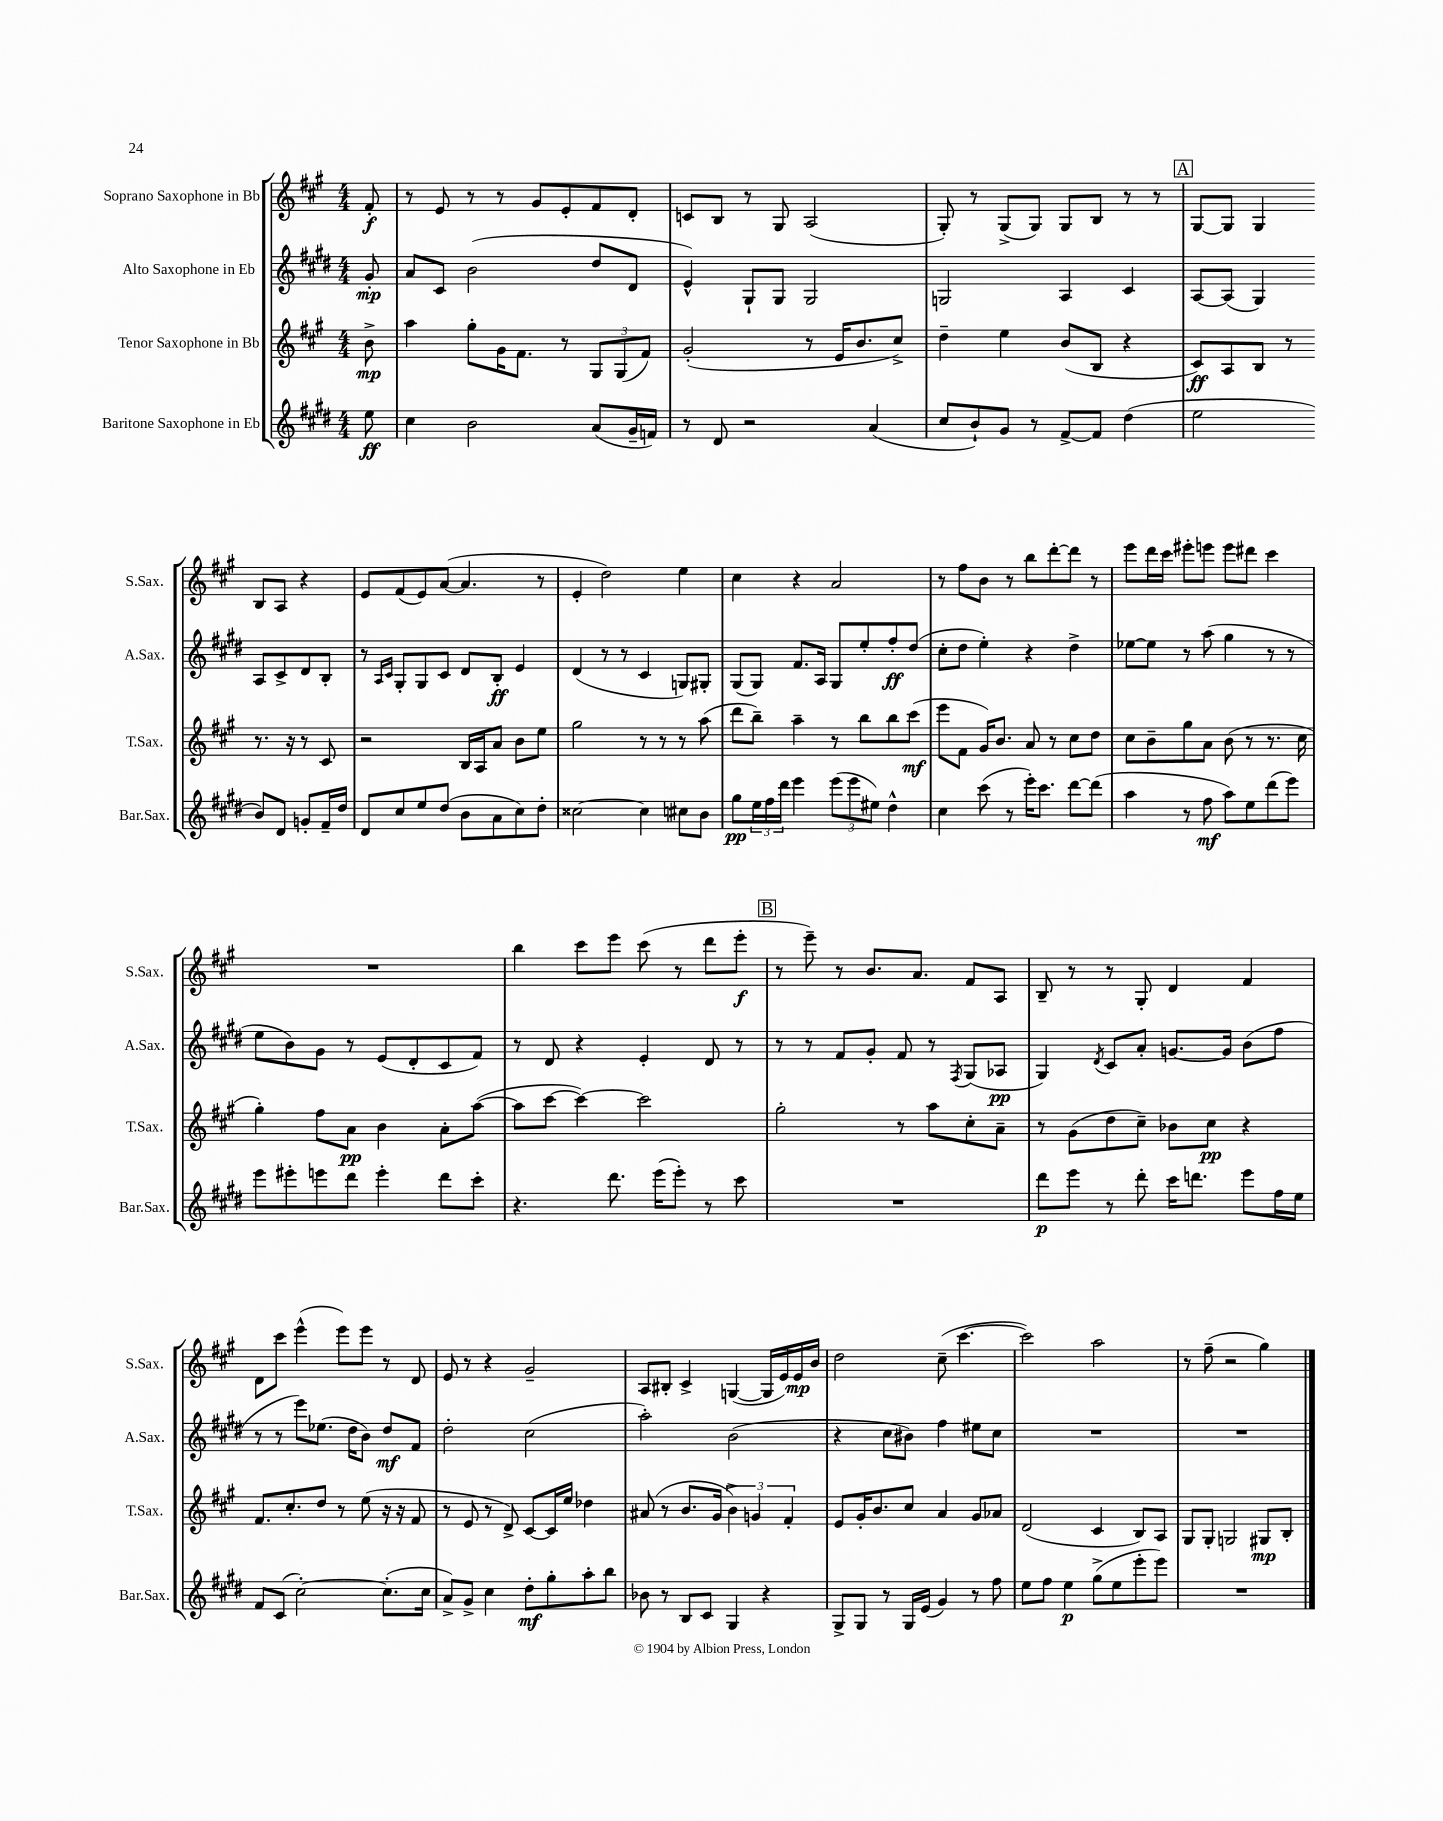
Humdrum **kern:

**kern	**dynam	**kern	**dynam	**kern	**dynam	**kern	**dynam
*part4	*part4	*part3	*part3	*part2	*part2	*part1	*part1
*staff4	*staff4	*staff3	*staff3	*staff2	*staff2	*staff1	*staff1
*I"Baritone Saxophone in Eb	*	*I"Tenor Saxophone in Bb	*	*I"Alto Saxophone in Eb	*	*I"Soprano Saxophone in Bb	*
*I'Bar.Sax.	*	*I'T.Sax.	*	*I'A.Sax.	*	*I'S.Sax.	*
*clefG2	*	*clefG2	*	*clefG2	*	*clefG2	*
*k[f#c#g#d#]	*	*k[f#c#g#]	*	*k[f#c#g#d#]	*	*k[f#c#g#]	*
*M4/4	*	*M4/4	*	*M4/4	*	*M4/4	*
=	=	=	=	=	=	=	=
8ee\	ff	8b^\	mp	8g#'/	mp	8f#'/	f
=1	=1	=1	=1	=1	=1	=1	=1
4cc#\	.	4aa\	.	8a/L	.	8r	.
.	.	.	.	8c#/J	.	8e/	.
2b\	.	8gg#'\L	.	(2b\	.	8r	.
.	.	16g#\K	.	.	.	8r	.
.	.	8.f#\J	.	.	.	.	.
.	.	.	.	.	.	8g#/L	.
.	.	8r	.	.	.	8e'/	.
(8a/L	.	12G#/L	.	8dd#/L	.	8f#/	.
.	.	(12G#/	.	.	.	.	.
16g#~/L	.	.	.	8d#/J	.	8d'/J	.
.	.	12f#/J)	.	.	.	.	.
16fn/JJ)	.	.	.	.	.	.	.
=2	=2	=2	=2	=2	=2	=2	=2
8r	.	(2g#'/	.	4e^^/)	.	8cn/L	.
8d#/	.	.	.	.	.	8B/J	.
2r	.	.	.	8G#`/L	.	8r	.
.	.	.	.	8G#/J	.	8G#/	.
.	.	8r	.	2G#/	.	(2A/	.
.	.	16e/KL	.	.	.	.	.
.	.	8.b/	.	.	.	.	.
(4a/	.	.	.	.	.	.	.
.	.	8cc#^/J)	.	.	.	.	.
=3	=3	=3	=3	=3	=3	=3	=3
8cc#/L	.	4dd~\	.	2Gn/	.	8G#'/)	.
8b`/)	.	.	.	.	.	8r	.
8g#/J	.	4ee\	.	.	.	(8G#^/L	.
8r	.	.	.	.	.	8G#/J)	.
[8f#^/L	.	(8b/L	.	4A/	.	8G#/L	.
8f#/J]	.	8B/J	.	.	.	8B/J	.
(4dd#\	.	4r	.	4c#/	.	8r	.
.	.	.	.	.	.	8r	.
!!LO:REH:place=s1:t=A
=4	=4	=4	=4	=4	=4	=4	=4
2ee\	.	8c#/L)	ff	[8A/L	.	[8G#/L	.
.	.	8A/	.	(8A/J]	.	8G#/J]	.
.	.	8B/J	.	4G#/)	.	4G#/	.
.	.	8r	.	.	.	.	.
8b/L)	.	8.r	.	8A/L	.	8B/L	.
8d#/J	.	.	.	8c#^/	.	8A/J	.
.	.	16r	.	.	.	.	.
8gn'/L	.	8r	.	8d#/	.	4r	.
16f#~/L	.	8c#/	.	8B'/J	.	.	.
16dd#/JJ	.	.	.	.	.	.	.
!!LO:LB:g=z
=5	=5	=5	=5	=5	=5	=5	=5
8d#/L	.	2r	.	8r	.	8e/L	.
.	.	.	.	16qqA/LL	.	.	.
.	.	.	.	16qqc#/JJ	.	.	.
8cc#/	.	.	.	8G#'/L	.	(8f#/	.
8ee/	.	.	.	8G#/	.	8e/)	.
(8dd#/J	.	.	.	8c#/J	.	([8a/J	.
8b\L	.	16B/LL	.	8d#/L	.	4.a/]	.
.	.	16A/J	.	.	.	.	.
8a\	.	8a/J	.	8B'/J	ff	.	.
8cc#\)	.	8b\L	.	4e/	.	.	.
8dd#'\J	.	8ee\J	.	.	.	8r	.
=6	=6	=6	=6	=6	=6	=6	=6
[2cc##X\	.	2gg#\	.	(4d#/	.	4e'/	.
.	.	.	.	8r	.	2dd\)	.
.	.	.	.	8r	.	.	.
4cc##\]	.	8r	.	4c#/	.	.	.
.	.	8r	.	.	.	.	.
8cc#X\L	.	8r	.	8Gn/L)	.	4ee\	.
8b\J	.	(8aa\	.	8G#X'/J	.	.	.
=7	=7	=7	=7	=7	=7	=7	=7
8gg#\L	pp	8ddd\L	.	(8G#/L	.	4cc#\	.
24ee\L	.	8bb~\J)	.	8G#/J)	.	.	.
24ff#\	.	.	.	.	.	.	.
24ddd#\JJ	.	.	.	.	.	.	.
4eee\	.	4aa~\	.	8.f#/L	.	4r	.
.	.	.	.	16A/Jk	.	.	.
(12eee\L	.	8r	.	8G#/L	.	2a/	.
12eee\	.	.	.	.	.	.	.
.	.	8bb\L	.	8ee'/	.	.	.
12ee#X\J)	.	.	.	.	.	.	.
4dd#^^\	.	8bb\	.	8ff#'/	ff	.	.
.	.	(8ccc#\J	mf	(8dd#/J	.	.	.
=8	=8	=8	=8	=8	=8	=8	=8
4cc#\	.	8eee\L	.	8cc#'\L	.	8r	.
.	.	8f#\J	.	8dd#\J	.	8ff#\L	.
(8ccc#\	.	16g#/KL)	.	4ee'\)	.	8b\J	.
.	.	8.b/J	.	.	.	.	.
8r	.	.	.	.	.	8r	.
16eee'\KL)	.	8a/	.	4r	.	8bb\L	.
8.ccc#\J	.	.	.	.	.	.	.
.	.	8r	.	.	.	[8ddd'\	.
[8ddd#\L	.	8cc#\L	.	4dd#^\	.	8ddd\J]	.
(8ddd#\J]	.	8dd\J	.	.	.	8r	.
=9	=9	=9	=9	=9	=9	=9	=9
4aa\	.	8cc#\L	.	[8ee-X\L	.	8eee\L	.
.	.	8b~\	.	8ee-\J]	.	16ddd\L	.
.	.	.	.	.	.	16ccc#\JJ	.
8r	.	8gg#\	.	8r	.	8eee#X'\L	.
8ff#\	mf	8a\J	.	(8aa\	.	8eeen\J	.
8aa\L)	.	(8b\	.	4gg#\	.	8eee\L	.
8ee\	.	8r	.	.	.	8ddd#X\J	.
(8ddd#\	.	8.r	.	8r	.	4ccc#\	.
8eee\J)	.	.	.	8r	.	.	.
.	.	16cc#\	.	.	.	.	.
!!LO:LB:g=z
=10	=10	=10	=10	=10	=10	=10	=10
8eee\L	.	4gg#'\)	.	8ee\L	.	1r	.
8eee#X'\	.	.	.	8b\)	.	.	.
8eeen\	.	8ff#\L	.	8g#\J	.	.	.
8ddd#\J	.	8a\J	pp	8r	.	.	.
4eee'\	.	4b\	.	(8e/L	.	.	.
.	.	.	.	8d#'/	.	.	.
8ddd#\L	.	8a'\L	.	8c#/	.	.	.
8ccc#'\J	.	([8aa\J	.	8f#/J)	.	.	.
=11	=11	=11	=11	=11	=11	=11	=11
4.r	.	8aa\L]	.	8r	.	4bb\	.
.	.	[8ccc#\J	.	8d#/	.	.	.
.	.	4ccc#\_)	.	4r	.	8ccc#\L	.
8.ddd#\	.	.	.	.	.	8eee\J	.
.	.	2ccc#\]	.	4e'/	.	(8ccc#\	.
(16eee\KL	.	.	.	.	.	.	.
8eee'\J)	.	.	.	.	.	8r	.
8r	.	.	.	8d#/	.	8ddd\L	.
8ccc#\	.	.	.	8r	.	8eee'\J	f
!!LO:REH:place=s1:t=B
=12	=12	=12	=12	=12	=12	=12	=12
1r	.	2gg#'\	.	8r	.	8r	.
.	.	.	.	8r	.	8eee~\)	.
.	.	.	.	8f#/L	.	8r	.
.	.	.	.	8g#'/J	.	8.b/L	.
.	.	8r	.	8f#/	.	.	.
.	.	.	.	.	.	8.a/J	.
.	.	8aa\L	.	8r	.	.	.
.	.	.	.	8qF#/	.	.	.
.	.	8cc#'\	.	(8G#/L	.	8f#/L	.
.	.	8a~\J	.	8A-X/J	pp	8A/J	.
=13	=13	=13	=13	=13	=13	=13	=13
8ddd#\L	p	8r	.	4G#/)	.	8B~/	.
8eee\J	.	(8g#\L	.	.	.	8r	.
.	.	.	.	8qd#/	.	.	.
8r	.	8dd\	.	8c#/L	.	8r	.
8ddd#'\	.	8cc#~\J)	.	8a'/J	.	8G#'/	.
16ccc#\KL	.	8b-X\L	.	[8.gn/L	.	4d/	.
8.dddn\J	.	.	.	.	.	.	.
.	.	8cc#\J	pp	.	.	.	.
.	.	.	.	16g/Jk]	.	.	.
8eee\L	.	4r	.	(8b\L	.	4f#/	.
16ff#\L	.	.	.	8ff#\J	.	.	.
16ee\JJ	.	.	.	.	.	.	.
!!LO:LB:g=z
=14	=14	=14	=14	=14	=14	=14	=14
8f#/L	.	8.f#/L	.	8r	.	8d\L	.
(8c#/J	.	.	.	8r	.	8ccc#\J	.
.	.	8.cc#'/	.	.	.	.	.
[2cc#'\)	.	.	.	8eee\L)	.	(4eee^^\	.
.	.	8dd/J	.	(8.ee-X\J	.	.	.
.	.	8r	.	.	.	8eee\L)	.
.	.	.	.	16dd#\KL	.	.	.
.	.	(8ee\	.	8b\J)	.	8eee\J	.
(8.cc#'\L]	.	16r	.	8dd#/L	mf	8r	.
.	.	16r	.	.	.	.	.
.	.	8f#/	.	8f#/J	.	8d/	.
16cc#\Jk	.	.	.	.	.	.	.
=15	=15	=15	=15	=15	=15	=15	=15
8a^/L)	.	8r	.	2dd#'\	.	8e/	.
8g#^/J	.	8e/	.	.	.	8r	.
4cc#\	.	8r	.	.	.	4r	.
.	.	8d^/)	.	.	.	.	.
8dd#'\L	mf	[8c#/L	.	(2cc#\	.	2g#~/	.
8gg#'\	.	16c#/L]	.	.	.	.	.
.	.	16ee/JJ	.	.	.	.	.
8aa'\	.	4dd-X\	.	.	.	.	.
8bb\J	.	.	.	.	.	.	.
=16	=16	=16	=16	=16	=16	=16	=16
8b-X\	.	(8a#X/	.	2aa'\)	.	8A/L	.
8r	.	8r	.	.	.	8B#X'/J	.
8B/L	.	8.b/L	.	.	.	4c#^/	.
8c#/J	.	.	.	.	.	.	.
.	.	16g#/Jk	.	.	.	.	.
4G#/	.	6b^\)	.	(2b\	.	([4Gn/	.
.	.	6gn/	.	.	.	.	.
4r	.	.	.	.	.	16G/LL]	.
.	.	.	.	.	.	16e/)	.
.	.	6f#'/	.	.	.	.	.
.	.	.	.	.	.	16e/	mp
.	.	.	.	.	.	16b/JJ	.
=17	=17	=17	=17	=17	=17	=17	=17
8G#^/L	.	8e/L	.	4r	.	2dd\	.
8G#/J	.	16g#'/K	.	.	.	.	.
.	.	8.b/	.	.	.	.	.
8r	.	.	.	8cc#\L	.	.	.
16G#/LL	.	8cc#/J	.	8b#X\J)	.	.	.
(16e/JJ	.	.	.	.	.	.	.
4g#/)	.	4a/	.	4ff#\	.	(8cc#~\	.
.	.	.	.	.	.	[4.ccc#\	.
8r	.	8g#/L	.	8ee#X\L	.	.	.
8ff#\	.	8a-X/J	.	8cc#\J	.	.	.
=18	=18	=18	=18	=18	=18	=18	=18
8ee\L	.	(2d/	.	1r	.	2ccc#\])	.
8ff#\J	.	.	.	.	.	.	.
4ee\	p	.	.	.	.	.	.
(8gg#^\L	.	4c#/	.	.	.	2aa\	.
8ee\	.	.	.	.	.	.	.
8eee'\	.	8B/L)	.	.	.	.	.
8eee\J)	.	8A/J	.	.	.	.	.
=19	=19	=19	=19	=19	=19	=19	=19
1r	.	8G#/L	.	1r	.	8r	.
.	.	8G#'/J	.	.	.	(8ff#~\	.
.	.	2Gn/	.	.	.	2r	.
.	.	8G#X/L	mp	.	.	4gg#\)	.
.	.	8B'/J	.	.	.	.	.
==	==	==	==	==	==	==	==
*-	*-	*-	*-	*-	*-	*-	*-
